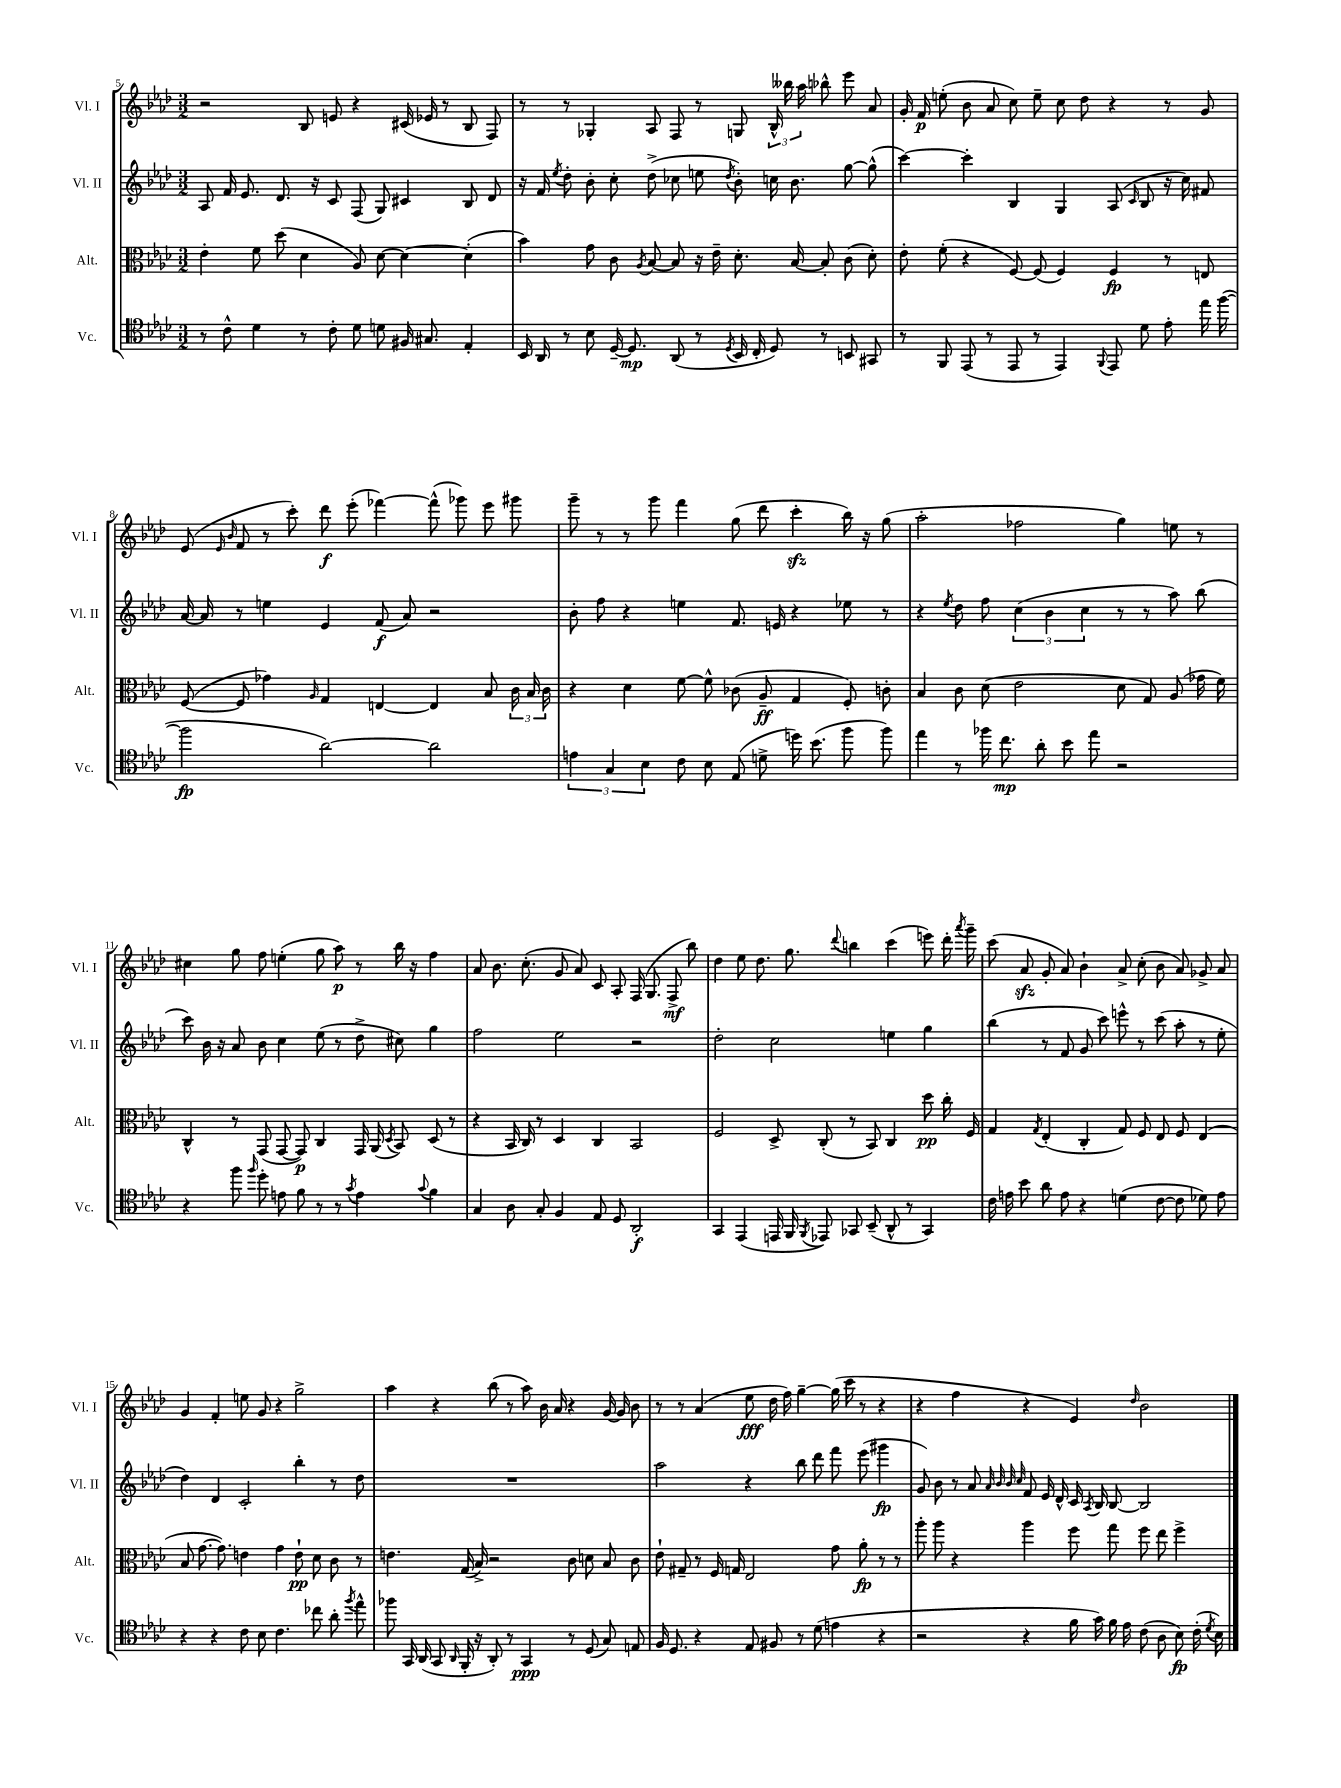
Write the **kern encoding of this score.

**kern	**kern	**kern	**kern
*staff4	*staff3	*staff2	*staff1
*clefC4	*clefC3	*clefG2	*clefG2
*k[b-e-a-d-]	*k[b-e-a-d-]	*k[b-e-a-d-]	*k[b-e-a-d-]
*M3/2	*M3/2	*M3/2	*M3/2
8r	4e-'	8A-	2r
8c^^	.	16f	.
.	.	8.e-	.
4d-	8f	.	.
.	(8dd-	8.d-	.
8r	4d-	.	8B-
.	.	16r	.
8c'	.	8c	8e
8d-	8A-)	(8F	4r
8d	[8d-	8G)	.
16F#	4d-_	4c#	(16c#
8.G#	.	.	16e-
.	.	.	8r
4E-'	(4d-']	8B-	8B-
.	.	8d-	8F)
=	=	=	=
16BB-	4b-)	16r	8r
16AA-	.	16f	.
.	.	8qee-	.
8r	.	8dd-'	8r
8B-	8g	8b-'	4G-'
[16D-~	8c	8cc'	.
8.D-]	.	.	.
.	8qA-	.	.
.	[8B-	(8dd-^	8A-
(8AA-	8B-]	8cc-	8F
8r	16r	8ee	8r
.	16e-~	.	.
8qD-	.	8qdd-	.
16BB-	8.d-'	8b-')	8G
16C'	.	.	.
8D-)	.	16cc	24B-^^
.	.	.	24bb--
.	[16B-	8.b-	.
.	.	.	24aa-
8r	8B-']	.	8bb-^^
8BB	(8c	[8gg	8eee-
8GG#	8d-')	(8gg^^]	8a-
=	=	=	=
8r	8e-'	[4ccc)	16g'
.	.	.	16f
8FF	(8f'	.	(8ee'
(8EE-	4r	4ccc']	8b-
8r	.	.	8a-
8EE-	[8F)	4B-	8cc)
8r	(8F]	.	8ee~
4EE-)	4F)	4G	8cc
.	.	.	8dd-
8qqFF	.	.	.
8EE-	4F	(8A-	4r
.	.	16qqc	.
8d-	.	8B-	.
8e-'	8r	16r	8r
.	.	16cc)	.
16ee-	8E	8f#	8g
([16ff	.	.	.
=	=	=	=
2ff]	([8F	[16a-	(8e-
.	.	16a-]	.
.	.	.	16qqe-
.	.	.	16qqb-
.	8F]	8r	8f
.	4g-)	4ee	8r
.	.	.	8ccc')
.	16qqA-	.	.
[2a-)	4G	4e-	8ddd-
.	.	.	(8eee-'
.	[4E	(8f	[4fff-)
.	.	8a-)	.
2a-]	4E]	2r	(8fff-^^]
.	.	.	8ggg-)
.	8B-	.	8eee-
.	24c	.	8ggg#
.	24B-	.	.
.	24c	.	.
=	=	=	=
6e	4r	8b-'	8ggg~
.	.	8ff	8r
6G	.	.	.
.	4d-	4r	8r
6B-	.	.	.
.	.	.	8ggg
8c	[8f	4ee	4fff
8B-	8f^^]	.	.
(8E-	(8c-	8.f	(8gg
8d^	8A-~	.	8ddd-
.	.	16e	.
16dd)	4G	4r	4ccc'
(8.b-	.	.	.
8ff	8F')	8ee-	16bb-)
.	.	.	16r
8ff)	8c'	8r	(8gg
=	=	=	=
4ee-	4B-	4r	2aa-'
.	.	8qee-	.
8r	8c	8dd-	.
16ff-	(8d-	8ff	.
8.cc	.	.	.
.	2e-	(6cc	2ff-
8a-'	.	.	.
.	.	6b-	.
8b-	.	.	.
.	.	6cc	.
8ee-	.	.	.
2r	8d-	8r	4gg)
.	8G)	8r	.
.	(8A-	8aa-)	8ee
.	16g-	(8bb-	8r
.	16f)	.	.
=	=	=	=
4r	4C^^	8ccc)	4cc#
.	.	16b-	.
.	.	16r	.
8ff	8r	8a-	8gg
16qqff	.	.	.
8dd-'	(8GG	8b-	8ff
8e	[8GG	4cc	(4ee'
8f	8GG])	.	.
8r	4C	(8ee-	8gg
8r	.	8r	8aa-)
8qg	.	.	.
4e	16GG	8dd-^	8r
.	(16AA-	.	.
.	8qD-	.	.
.	8BB-)	8cc#)	16bb-
.	.	.	16r
8qqg	.	.	.
4f	(8D-	4gg	4ff
.	8r	.	.
=	=	=	=
4G	4r	2ff	8a-
.	.	.	8.b-
8A-	16BB-	.	.
.	16C)	.	(8.cc'
8G'	8r	.	.
4F	4D-	2ee-	8g
.	.	.	8a-)
8E-	4C	.	8c
8D-	.	.	8A-'
2AA-'	2BB-	2r	(16F
.	.	.	8.G
.	.	.	8F^
.	.	.	8bb-)
=	=	=	=
4GG	2F	2dd-'	4dd-
(4EE-	.	.	8ee-
.	.	.	8.dd-
16EE	8D-^	2cc	.
16FF	.	.	8.gg
8qFF	.	.	.
8EE-)	(8C'	.	.
.	.	.	8qqddd-
8GG-	8r	.	4bb
(8BB-~	8BB-)	.	.
8AA-^^	4C	4ee	(4ccc
8r	.	.	.
4GG-)	8dd-	4gg	8eee)
.	16cc'	.	16ddd-'
.	.	.	8qaaa-
.	16F	.	16ggg~
=	=	=	=
16c	4G	(4bb-	(8ccc
16e	.	.	.
8b-	.	.	8a-
.	8qG	.	.
8a-	(4E-'	8r	8g'
8e	.	8f	8a-)
4r	4C'	8g	4b-`
.	.	8ccc)	.
(4d	8G)	8eee^^	8a-^
.	8F	8r	(8cc'
[8c	8E-	(8ccc	8b-
8c]	8F	8aa-'	8a-)
8d-)	(4E-	8r	8g-^
8e	.	8ee-'	8a-
=	=	=	=
4r	8B-	4dd-)	4g
.	[8.g	.	.
4r	.	4d-	4f'
.	8.g])	.	.
8c	4e	2c'	8ee
8B-	.	.	8g
4.c	4g	.	4r
.	8e`	4bb-'	2gg^
8cc-	8d-	.	.
8a-'	8c	8r	.
8qff	.	.	.
8ee-^^	8r	8dd-	.
=	=	=	=
8ff-	4.e	1.r	4aa-
16GG	.	.	.
(16AA-	.	.	.
8GG	.	.	4r
16qqAA-	.	.	.
16FF'	(16G	.	.
16r	16B-^)	.	.
8AA-')	2r	.	(8bb-
8r	.	.	8r
4GG	.	.	8aa-)
.	.	.	16b-
.	.	.	16a-
8r	8c	.	4r
(8D-	8d	.	.
8G)	8B-	.	[16g
.	.	.	16g]
8E	8c	.	8b-
=	=	=	=
16F	8e-`	2aa-	8r
8.D-	.	.	.
.	8G#~	.	8r
4r	8r	.	(4a-
.	16F	.	.
.	16G	.	.
8E-	2E-	4r	8ee-
8F#	.	.	16dd-
.	.	.	16ff)
8r	.	8bb-	[4gg~
(8d-	.	8ddd-	.
4e	8g	8fff	(16gg]
.	.	.	16ccc
.	8a-'	(8eee-	8r
4r	8r	4ggg#	4r
.	8r	.	.
=	=	=	=
2r	8aa-'	8g)	4r
.	8aa-	8b-	.
.	4r	8r	4ff
.	.	8a-	.
.	.	32qqa-	.
.	.	32qqb-	.
.	.	32qqb-	.
.	.	32qqcc	.
4r	4aa-	8f	4r
.	.	16e-	.
.	.	16d-^^	.
16f	8ff	16c	4e-)
.	.	8qA-	.
16g)	.	16B-	.
16f	8gg	[8B-	.
16e-	.	.	.
.	.	.	16qqdd-
(8c	8ff	2B-]	2b-
8A-	8ee-	.	.
8B-)	4ff^	.	.
(16c'	.	.	.
8qd-	.	.	.
16B-)	.	.	.
==	==	==	==
*-	*-	*-	*-
